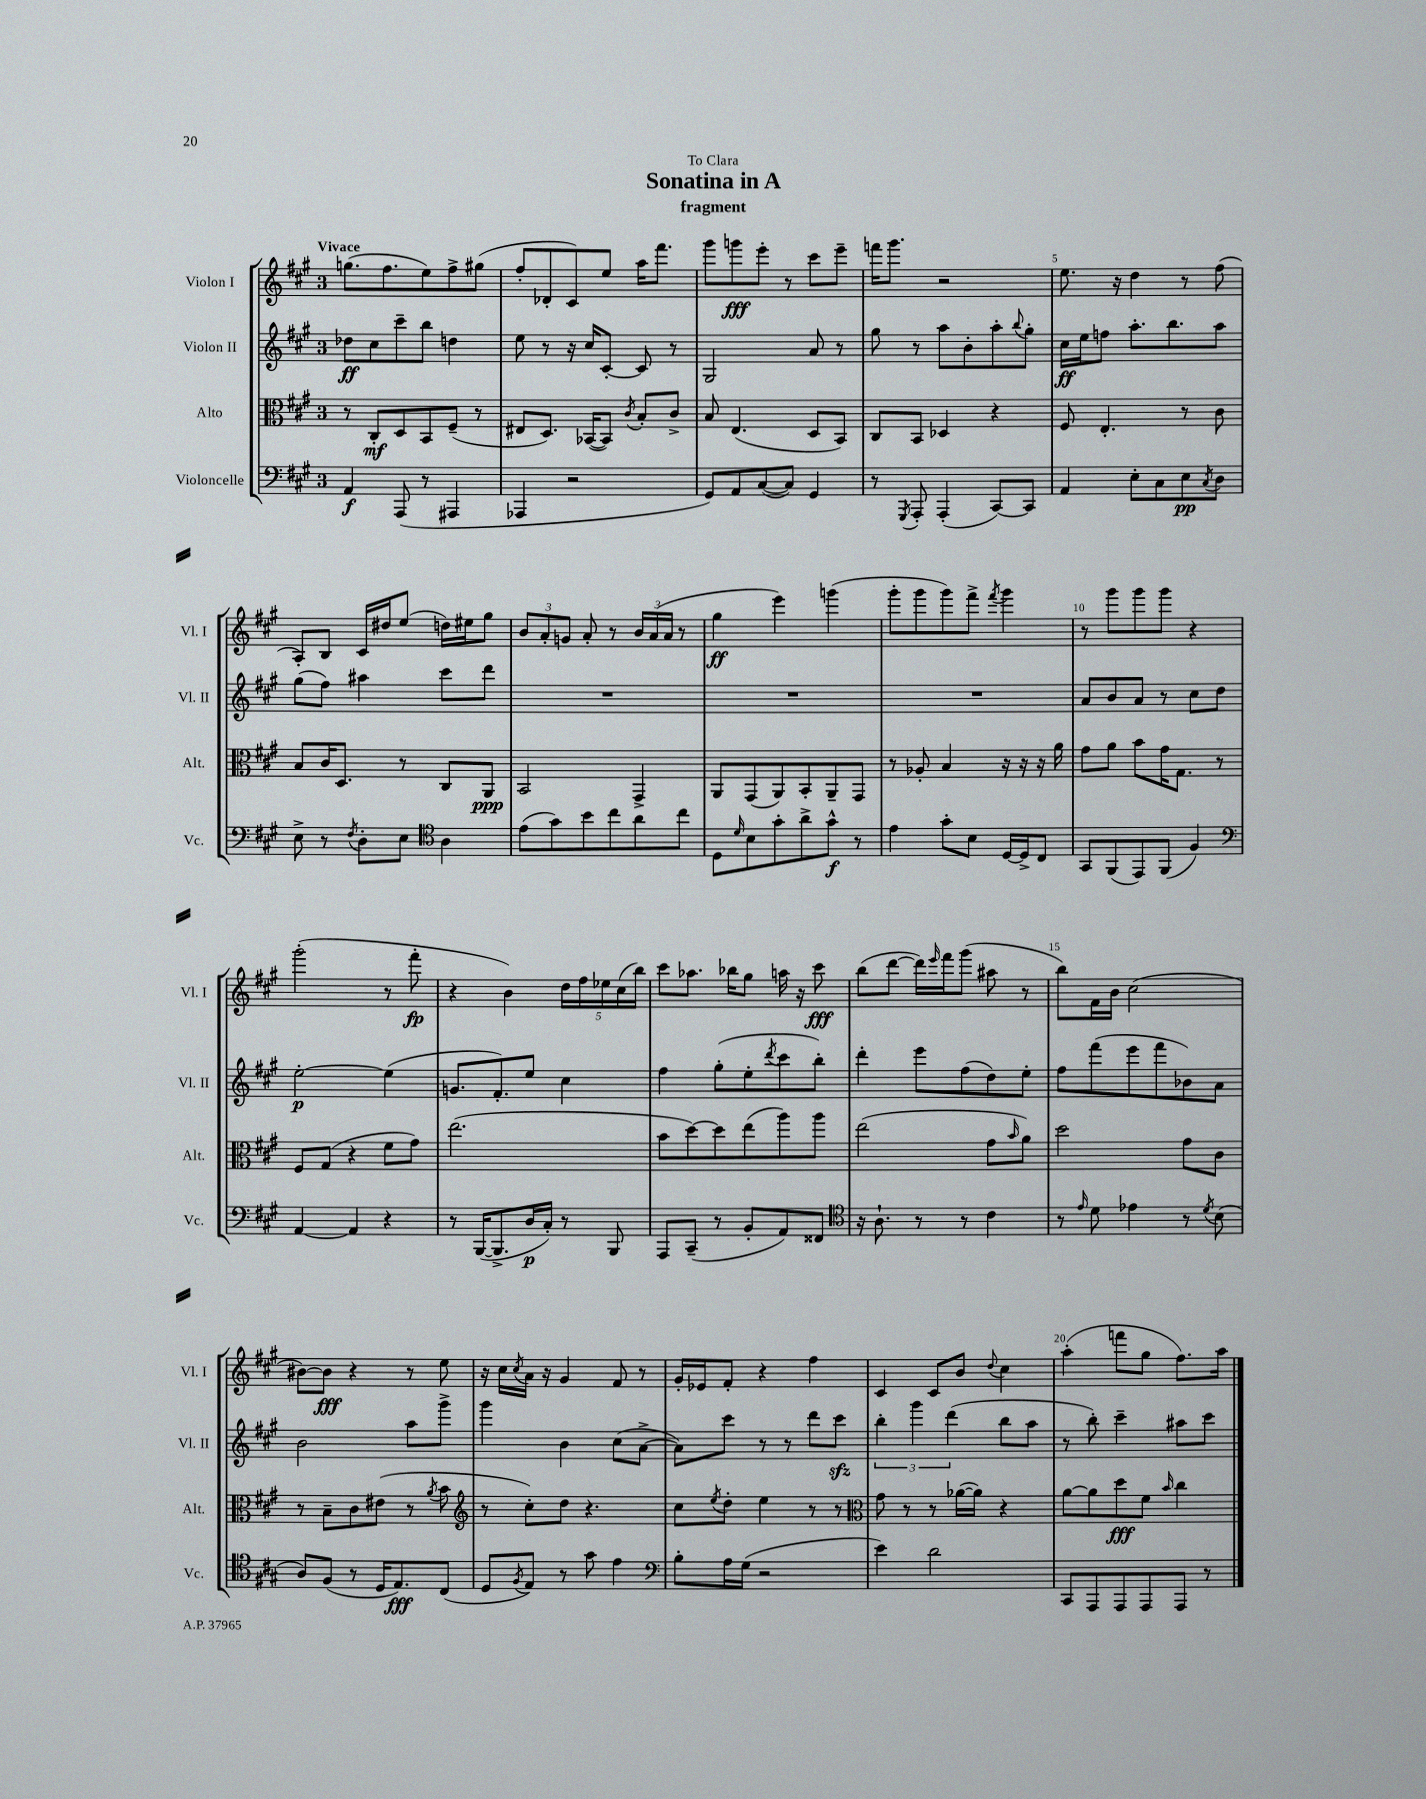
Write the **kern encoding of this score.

**kern	**kern	**kern	**kern
*staff4	*staff3	*staff2	*staff1
*clefF4	*clefC3	*clefG2	*clefG2
*k[f#c#g#]	*k[f#c#g#]	*k[f#c#g#]	*k[f#c#g#]
*M3/4	*M3/4	*M3/4	*M3/4
4AA	8r	8dd-	(8.gg
.	8C#'	8cc#	.
.	.	.	8.ff#
(8AAA	8D	8ccc#~	.
8r	8BB	8bb	8ee)
4AAA#	(8F#~	4dd	8ff#^
.	8r	.	(8gg#
=	=	=	=
4AAA-	8E#	8ee	8ff#'
.	8.D)	8r	8d-'
2r	.	16r	8c#)
.	([16BB-	16cc#	.
.	8BB-])	[8c#'	8ee
.	8qc#	.	.
.	8B'	8c#]	16aa
.	.	.	8.fff#
.	8c#^	8r	.
=	=	=	=
8GG#)	8B	2G#	8ggg#
8AA	(4.E	.	8ggg
([8C#	.	.	8eee'
8C#])	.	.	8r
4GG#	8D	8a	8ccc#
.	8BB)	8r	8eee~
=	=	=	=
8r	8C#	8gg#	16fff
.	.	.	8.ggg#
8qGGG#	.	.	.
8AAA'	8BB	8r	.
(4AAA'	4D-	8aa	2r
.	.	8b'	.
[8CC#)	4r	8aa'	.
.	.	8qqbb	.
8CC#]	.	8gg#'	.
=	=	=	=
4AA	8F#	16cc#	8.ee
.	.	16ee	.
.	4.E'	8ff	.
.	.	.	16r
8E'	.	8.aa'	4dd
8C#	.	.	.
.	.	8.bb	.
8E	8r	.	8r
8qC#	.	.	.
8D	8c#	8aa	(8ff#
=	=	=	=
8E^	8B	(8gg#	8A')
8r	16c#	8ff#)	8B
.	8.D	.	.
8qF#	.	.	.
8D'	.	4aa#	16c#
.	.	.	16dd#
8E	8r	.	(8ee
*clefC4	*	*	*
4A	8C#	8ccc#	16dd)
.	.	.	16ee#
.	8AA	8ddd	8gg#
=	=	=	=
(8e	2BB	2.r	12b
.	.	.	12a'
8g#)	.	.	.
.	.	.	12g
8b	.	.	8a'
8cc#	.	.	8r
8a	4GG#^	.	24b
.	.	.	(24a
.	.	.	24a
8cc#	.	.	8r
=	=	=	=
8D	8AA	2.r	4gg#
16qqd	.	.	.
8B	(8GG#	.	.
8g#'	8AA)	.	4eee)
8a^	8BB'	.	.
8g#^^	8AA~	.	(4ggg
8r	8GG#	.	.
=	=	=	=
4e	8r	2.r	8ggg#'
.	8A-'	.	8ggg#
8g#'	4B	.	8ggg#)
8B	.	.	8fff#^
.	.	.	8qfff#
[16D	16r	.	4ggg#
16D^]	16r	.	.
8C#	16r	.	.
.	16a	.	.
=	=	=	=
8GG#	8g#	8a	8r
(8FF#	8a	8b	8ggg#
8EE)	8b	8a	8ggg#
(8FF#	16g#	8r	8ggg#
.	8.G#	.	.
4F#)	.	8cc#	4r
.	8r	8dd	.
=	=	=	=
*clefF4	*	*	*
[4AA	8F#	[2ee'	(2ggg#'
.	(8G#	.	.
4AA]	4r	.	.
4r	8f#	(4ee]	8r
.	8g#)	.	8fff#'
=	=	=	=
8r	(2.ee	8.g	4r
([16BBB	.	.	.
8.BBB^]	.	8.f#')	.
.	.	.	4b)
16D	.	8ee	.
16C#')	.	.	.
8r	.	4cc#	20dd
.	.	.	20ff#
.	.	.	20ee-
8BBB	.	.	.
.	.	.	(20cc#
.	.	.	20bb)
=	=	=	=
8AAA	8b	4ff#	8ccc#
(8CC#~	[8dd)	.	8.aa-
8r	8dd]	(8gg#'	.
.	.	.	16bb-
8BB'	(8ee	8ee'	8gg#
.	.	8qddd	.
8AA)	8aa)	8ccc#	16aa
.	.	.	16r
8FF##	8aa	8bb')	8ccc#
=	=	=	=
*clefC4	*	*	*
16r	(2ee	4ddd'	(8bb
8.A`	.	.	.
.	.	.	[8ddd
8r	.	8eee	16ddd])
.	.	.	16qqeee
.	.	.	16fff#
8r	.	(8ff#	(8ggg#
4c#	8g#	8dd)	8aa#
.	16qqb	.	.
.	8a)	8ee'	8r
=	=	=	=
8r	2dd	8ff#	8bb)
16qqe	.	.	.
8d	.	(8fff#	16f#
.	.	.	16b
4e-	.	8eee	(2cc#
.	.	8fff#	.
8r	8g#	8b-)	.
8qd	.	.	.
(8B	8c#	8a	.
=	=	=	=
8A)	8r	2b	[8b#)
(8F#	8B~	.	8b#]
8r	8c#	.	4r
16D	(8e#	.	.
8.E)	.	.	.
.	8r	8aa	8r
.	8qa	.	.
(8C#	8b	8ggg#^	8ee
=	=	=	=
*	*clefG2	*	*
8D	8r	4ggg#	16r
.	.	.	16cc#
8qF#	.	.	8qcc#
8E)	8cc#')	.	16a
.	.	.	16r
8r	8dd	4b	4g#
8g#	4.r	.	.
4e	.	(8cc#	8f#
.	.	[8a^	8r
=	=	=	=
*clefF4	*	*	*
8B'	8cc#	8a])	16g#'
.	.	.	16e-
.	8qee	.	.
16A	8dd'	8ccc#	8f#'
(16G#	.	.	.
2r	4ee	8r	4r
.	.	8r	.
.	8r	8ddd	4ff#
.	8r	8ccc#	.
=	=	=	=
*	*clefC3	*	*
4e)	8g#	6bb'	4c#
.	8r	.	.
.	.	6ggg#	.
2d	8r	.	8c#
.	.	(6ddd	.
.	([16a-	.	8b
.	16a-])	.	.
.	.	.	8qqdd
.	4r	8bb	4cc#
.	.	8aa	.
=	=	=	=
8CC#	[8a	8r	(4aa'
8AAA	8a]	8bb')	.
8AAA	8dd	4ccc#~	8fff
8AAA	8f#	.	8gg#
.	16qqb	.	.
8AAA	4cc#	8aa#	8.ff#)
8r	.	8ccc#	.
.	.	.	16aa
==	==	==	==
*-	*-	*-	*-
